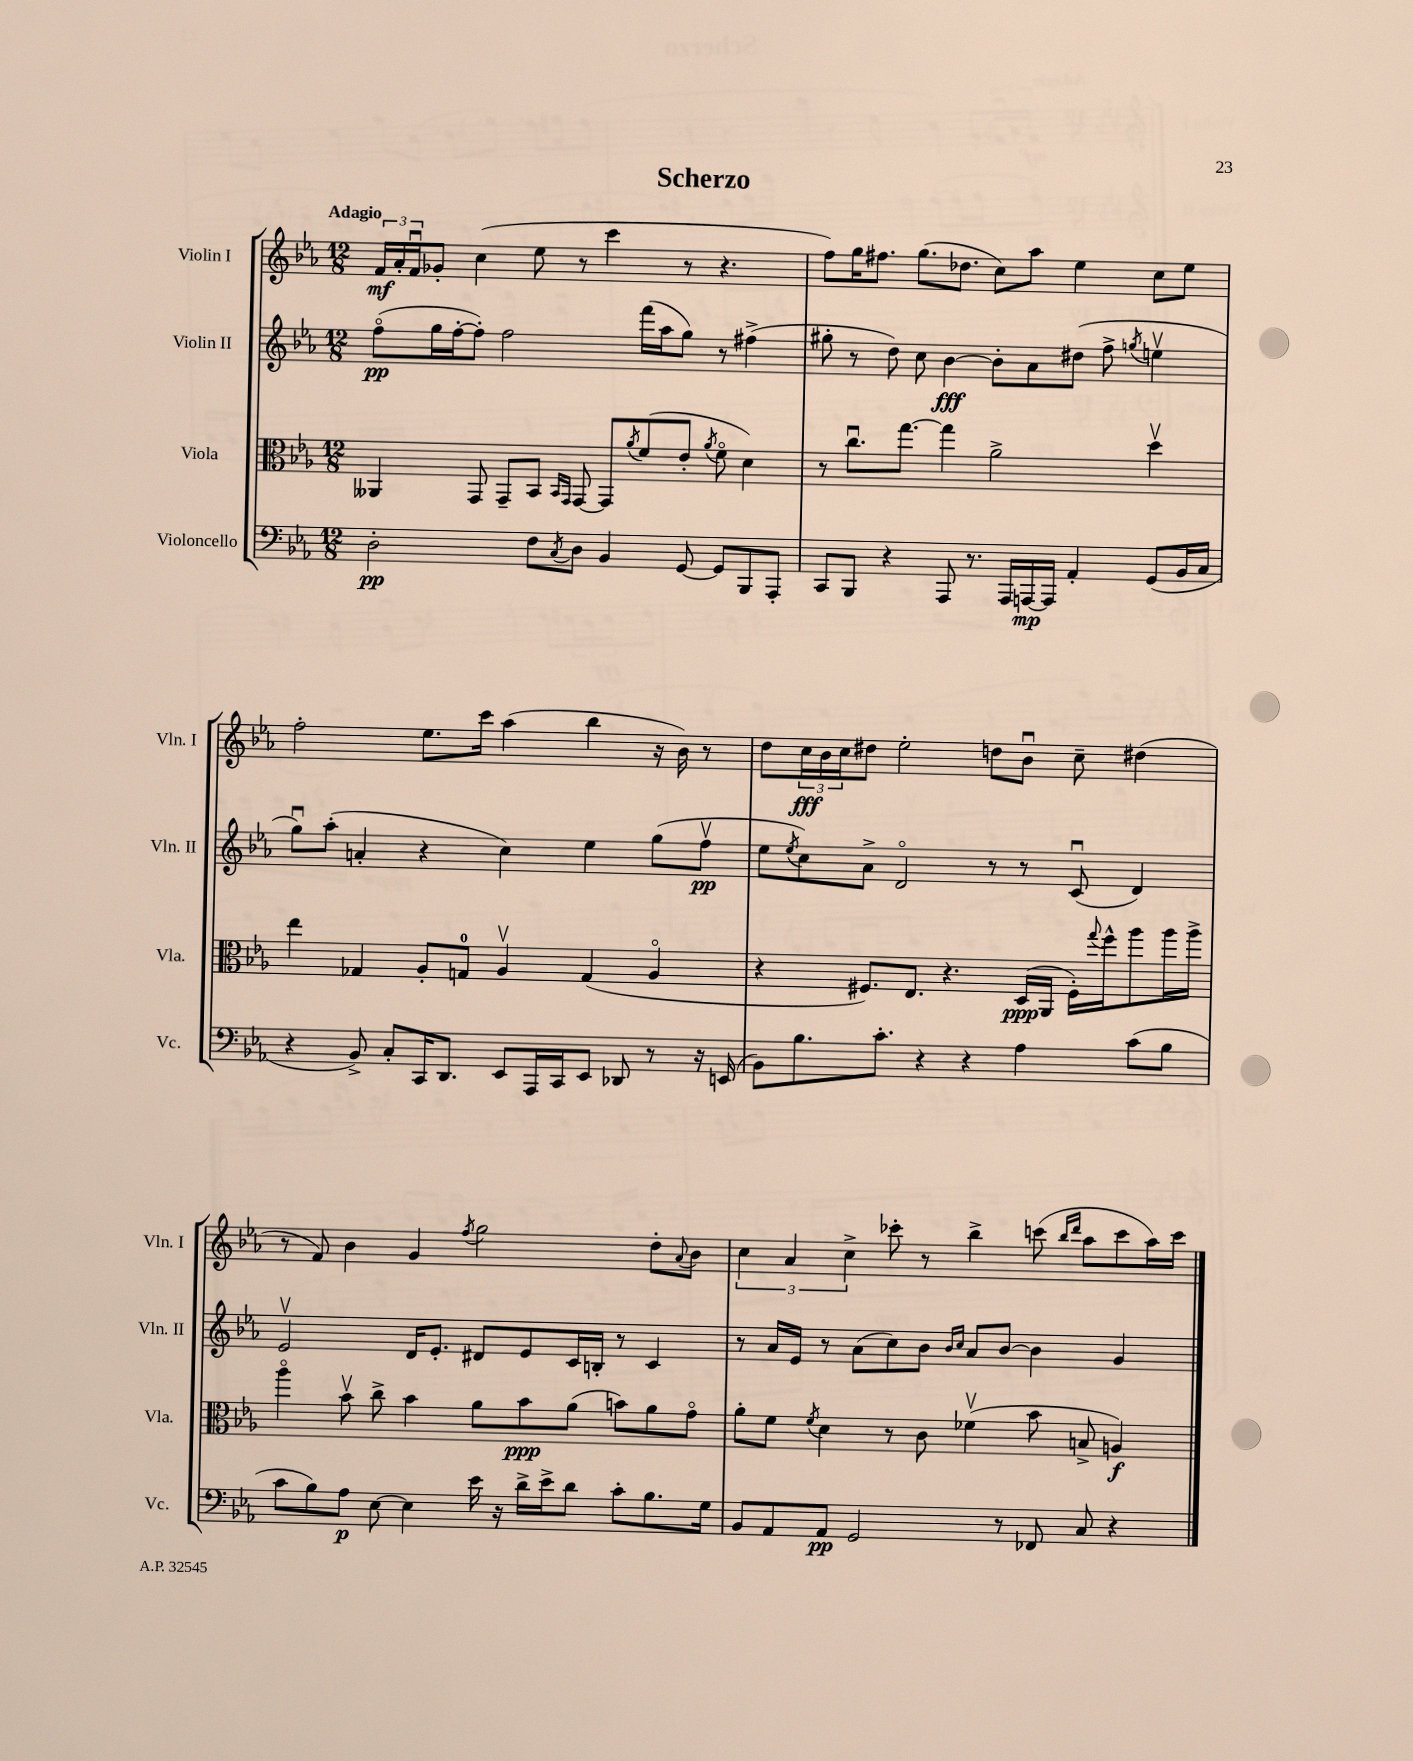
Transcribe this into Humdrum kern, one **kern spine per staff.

**kern	**kern	**kern	**kern
*staff4	*staff3	*staff2	*staff1
*clefF4	*clefC3	*clefG2	*clefG2
*k[b-e-a-]	*k[b-e-a-]	*k[b-e-a-]	*k[b-e-a-]
*M12/8	*M12/8	*M12/8	*M12/8
2D'	4AA--	(8ffo	24f
.	.	.	24a-'
.	.	.	24fu
.	.	16gg	8g-'
.	.	[16ff'	.
.	8GG	8ff'])	(4cc
.	8GG~	2ff	.
8F	8BB-	.	8ee-
.	16qqBB-	.	.
8qC	16qqGG	.	.
8D	[8GG	.	8r
4BB-	8GG]	.	4ccc
.	8qa-	.	.
.	(8f	(16fff	.
.	.	16aa-	.
[8GG	8e-'	8gg)	8r
.	8qa-	.	.
8GG]	8fo	8r	4.r
8BBB-	4d)	(4ff#^	.
8AAA-'	.	.	.
=	=	=	=
8CC	8r	8gg#'	8ff)
8BBB-	8.ccu	8r	16gg
.	.	.	8.ff#
4r	.	8dd)	.
.	[8.gg	.	.
.	.	8cc	(8.gg
8AAA-	4gg]	[4b-	.
.	.	.	8.dd-
8.r	.	.	.
.	2a-^	8b-']	8cc)
16AAA-	.	.	.
[16AAA	.	8a-	8aa-
16AAA]	.	.	.
4AA-'	.	(8dd#	4ee-
.	.	8ff^	.
.	.	8qgg	.
(8GG	4ddv	4eev	8cc
16BB-	.	.	8ee-
16C	.	.	.
=	=	=	=
4r	4ee-	8ggu)	2ff'
.	.	(8aa-'	.
8BB-^)	4G-	4a'	.
8C'	.	.	.
16CC	8A-'	4r	8.ee-
8.DD	.	.	.
.	8G	.	.
.	.	.	16ccc
8EE-	4A-v	4cc)	(4aa-
16AAA-	.	.	.
16CC	.	.	.
8EE-	(4G	4ee-	4bb-
8DD-	.	.	.
8r	4A-o	(8gg	16r
.	.	.	16b-)
16r	.	8ffv	8r
(16EE	.	.	.
=	=	=	=
8BB-)	4r	8ee-	8dd
.	.	8qee-	.
8.B-	.	8cc)	24cc
.	.	.	24b-
.	.	.	24cc
.	8.F#)	8a-^	8dd#
8.c'	.	.	.
.	.	2do	2ee-'
.	8.E-	.	.
4r	.	.	.
.	4.r	.	.
4r	.	.	.
.	.	8r	8dd
4A-	(16D	8r	8b-u
.	16AA-	.	.
.	16F#')	(8cu	8cc~
.	8qqgg	.	.
.	16ff^^	.	.
(8c	8aa-	4d)	(4dd#
8B-	16aa-	.	.
.	16aa-^	.	.
=	=	=	=
8c	4aa-o	2e-v	8r
8B-)	.	.	8f)
8A-	8b-v	.	4b-
[8E-	8cc^	.	.
4E-]	4b-	16d	4g
.	.	8.e-'	.
.	.	.	8qff
16e-	8a-	8d#	2gg
16r	.	.	.
16d^	8b-	8e-	.
16e-^	.	.	.
8d	(8a-	16c	.
.	.	16B'	.
8c'	8b)	8r	.
8.B-	8a-	4c	8dd'
.	.	.	8qqa-
.	8go	.	8b-
16G	.	.	.
=	=	=	=
8BB-	8a-'	8r	6cc
8AA-	8f	16a-	.
.	.	.	6a-
.	.	16e-	.
.	8qf	.	.
8AA-	4d	8r	.
.	.	.	6cc^
2GG	.	(8a-	.
.	8r	8cc)	8ccc-'
.	8c	8b-	8r
.	.	16qqb-	.
.	.	16qqcc	.
.	(4f-v	8a-	4bb-^
8r	.	[8b-	.
8FF-	8b-	4b-]	(8ccc
.	.	.	16qqbb-
.	.	.	16qqddd
8C	8B^	.	8aa-
4r	4A)	4g	8ccc
.	.	.	16aa-)
.	.	.	16ccc
==	==	==	==
*-	*-	*-	*-
